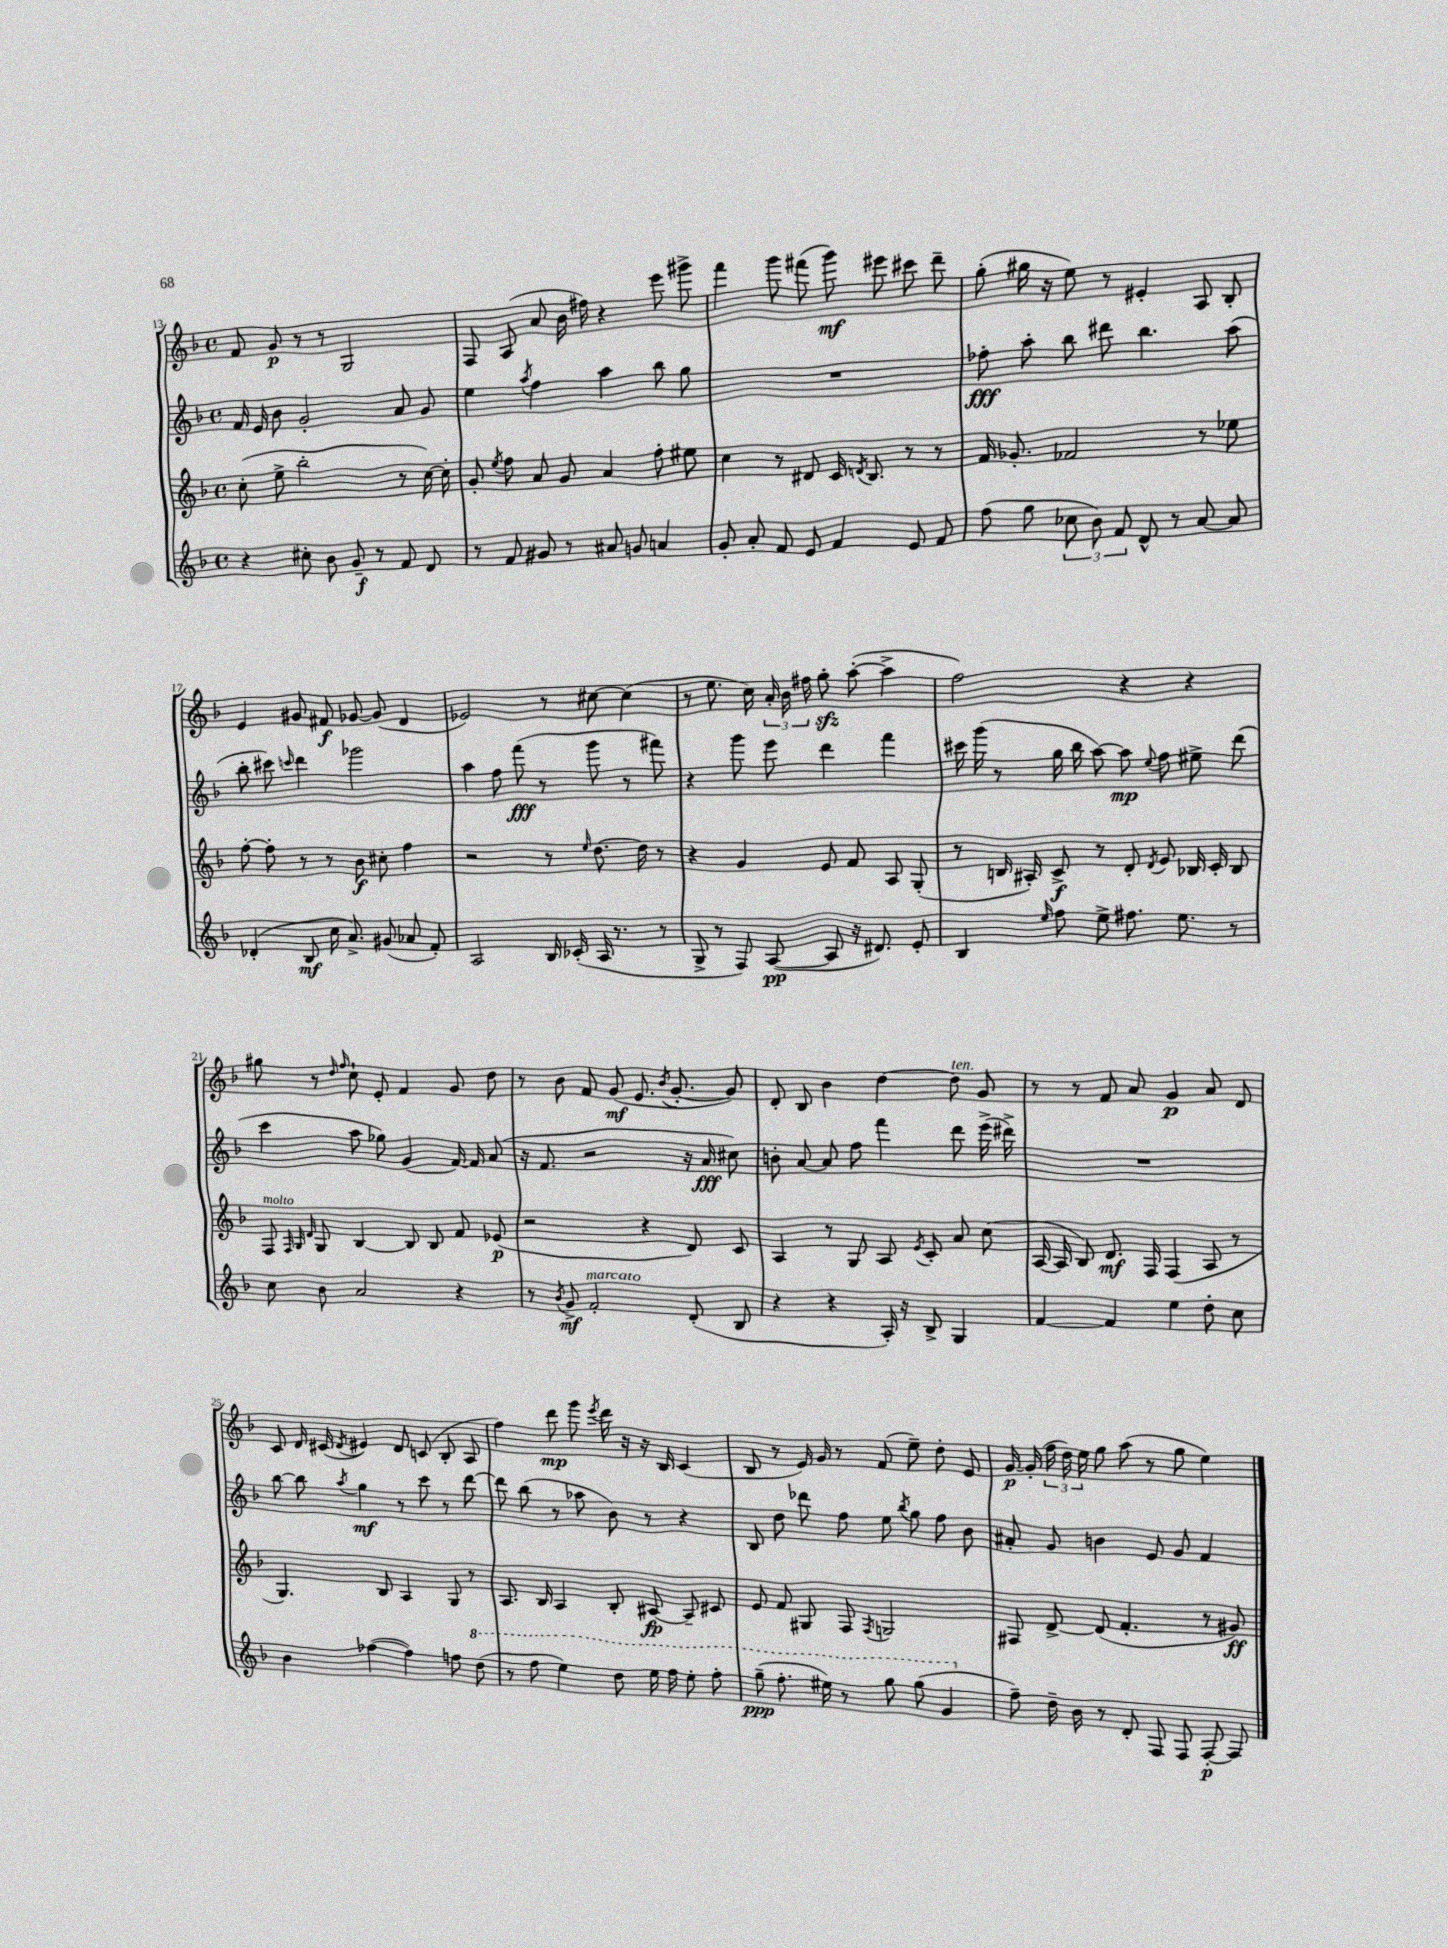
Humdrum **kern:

**kern	**dynam	**kern	**dynam	**kern	**dynam	**kern	**dynam
*part4	*part4	*part3	*part3	*part2	*part2	*part1	*part1
*staff4	*staff4	*staff3	*staff3	*staff2	*staff2	*staff1	*staff1
*clefG2	*	*clefG2	*	*clefG2	*	*clefG2	*
*k[b-]	*	*k[b-]	*	*k[b-]	*	*k[b-]	*
*M4/4	*	*M4/4	*	*M4/4	*	*M4/4	*
*met(c)	*	*met(c)	*	*met(c)	*	*met(c)	*
=13	=13	=13	=13	=13	=13	=13	=13
4r	.	(8cc'\	.	16f/	.	8f/	.
.	.	.	.	16e/	.	.	.
.	.	8ee^\	.	8b-\	.	8g/	p
8cc#X'\	.	2bb-'\	.	2g'/	.	8r	.
8b-\	.	.	.	.	.	8r	.
8g~/	f	.	.	.	.	2G/	.
8r	.	.	.	.	.	.	.
8f/	.	8r	.	8a/	.	.	.
8d/	.	[16cc\)	.	8g/	.	.	.
.	.	16cc'\]	.	.	.	.	.
=14	=14	=14	=14	=14	=14	=14	=14
8r	.	8g'/	.	4ee\	.	8F/	.
.	.	8qee/	.	.	.	.	.
8f/	.	8ff\	.	.	.	(8A/	.
.	.	.	.	8qaa/	.	.	.
8g#X/	.	8a/	.	4ff\	.	8a/	.
8r	.	8g/	.	.	.	16b-\	.
.	.	.	.	.	.	16ff#X\)	.
8a#X/	.	4a/	.	4aa\	.	4r	.
8gn/	.	.	.	.	.	.	.
4an/	.	8ff'\	.	8bb-\	.	8eee\	.
.	.	8ee#X\	.	8gg\	.	8ggg#X^\	.
=15	=15	=15	=15	=15	=15	=15	=15
8g'/	.	4cc\	.	1r	.	4fff\	.
8a'/	.	.	.	.	.	.	.
8f/	.	8r	.	.	.	8ggg\	.
8e/	.	8d#X/	.	.	.	(8fff#X\	.
4f/	.	16c/	.	.	.	8ggg\)	mf
.	.	8qdn/	.	.	.	.	.
.	.	8.B-/	.	.	.	.	.
.	.	.	.	.	.	8eee#X\	.
8e/	.	8r	.	.	.	8ccc#X\	.
8f/	.	8r	.	.	.	8ddd~\	.
=16	=16	=16	=16	=16	=16	=16	=16
(8ff\	.	16f/	.	8ff-X'\	fff	(8gg'\	.
.	.	8.g-X'/	.	.	.	.	.
8gg\	.	.	.	8aa'\	.	16gg#X\	.
.	.	.	.	.	.	16r	.
12cc-X\	.	2f-X/	.	8bb-\	.	8ee\)	.
12b-\)	.	.	.	.	.	.	.
.	.	.	.	8ddd#X\	.	8r	.
12f/	.	.	.	.	.	.	.
8d^^/	.	.	.	4.bb-\	.	4e#X'/	.
8r	.	.	.	.	.	.	.
[8a/	.	8r	.	.	.	8A/	.
8a/]	.	8ee-X\	.	(8aa\	.	8B-'/	.
!!LO:LB:g=z
=17	=17	=17	=17	=17	=17	=17	=17
(4d-X'/	.	[8ff'\	.	8bb-'\	.	4e/	.
.	.	8ff'\]	.	8ccc#X\)	.	.	.
.	.	.	.	16qqcccn/	.	.	.
8B-/	mf	8r	.	4ddd\	.	8g#X/	.
16cc\	.	8r	.	.	.	8f#X/	f
8.a^/)	.	.	.	.	.	.	.
.	.	8b-\	f	2ggg-X\	.	[8g-X/	.
(8g#X/	.	8cc#X'\	.	.	.	(8g-/]	.
8a-X/	.	4ff\	.	.	.	4d/	.
8f'/)	.	.	.	.	.	.	.
=18	=18	=18	=18	=18	=18	=18	=18
2A/	.	2r	.	4aa\	.	2e-X/)	.
.	.	.	.	8ff\	.	.	.
.	.	.	.	(8fff\	fff	.	.
16B-/	.	8r	.	8r	.	8r	.
(16c-X'/	.	.	.	.	.	.	.
.	.	16qqee/	.	.	.	.	.
16A/	.	[8.dd\	.	8ggg\	.	[8cc#X\	.
8.r	.	.	.	.	.	.	.
.	.	.	.	8r	.	(4cc#\]	.
.	.	16dd\]	.	.	.	.	.
8r	.	8r	.	8fff#X\)	.	.	.
=19	=19	=19	=19	=19	=19	=19	=19
8G^/	.	4r	.	4r	.	8r	.
8r	.	.	.	.	.	8.ee\	.
8F/)	.	4g/	.	8ggg\	.	.	.
.	.	.	.	.	.	16cc\)	.
([8A/	pp	.	.	8eee\	.	24a'/	.
.	.	.	.	.	.	24b-\	.
.	.	.	.	.	.	24ff#X\	.
8A/]	.	8e/	.	4ddd\	.	8ggzz'\	.
16r	.	8f/	.	.	.	([8aa'\	.
8.d#X/)	.	.	.	.	.	.	.
.	.	8A/	.	4fff\	.	4aa^\]	.
8e'/	.	(8G'/	.	.	.	.	.
=20	=20	=20	=20	=20	=20	=20	=20
4B-/	.	8r	.	16ccc#X\	.	2ff\)	.
.	.	.	.	(16ggg\	.	.	.
.	.	16Bn/	.	8r	.	.	.
.	.	16A#X'/)	.	.	.	.	.
16qqee/	.	.	.	.	.	.	.
8ff\	.	8c^/	f	16gg\	.	.	.
.	.	.	.	16bb-\	.	.	.
8ee^\	.	8r	.	[8aa\)	.	.	.
8.ff#X\	.	8d'/	.	8aa\]	mp	4r	.
.	.	8qd/	.	8qqee/	.	.	.
.	.	8e/	.	8ff\	.	.	.
8.ee\	.	.	.	.	.	.	.
.	.	16B-X/	.	8ee#X^\	.	4r	.
.	.	16c'/	.	.	.	.	.
8r	.	8B-/	.	(8ddd\	.	.	.
!!LO:LB:g=z
=21	=21	=21	=21	=21	=21	=21	=21
!	!	!LO:TX:a:i:t=molto	!	!	!	!	!
8cc\	.	8F/	.	4ccc\	.	8gg#X\	.
.	.	32qqF/	.	.	.	.	.
.	.	32qqG/	.	.	.	.	.
.	.	32qqd/	.	.	.	.	.
8b-\	.	8G/	.	.	.	8r	.
.	.	.	.	.	.	16qqdd/	.
.	.	.	.	.	.	16qqff/	.
2a/	.	[4B-/	.	8aa\	.	8cc`\	.
.	.	.	.	8gg-X\)	.	8e'/	.
.	.	8B-/]	.	(4g/	.	4f/	.
.	.	8B-/	.	.	.	.	.
4r	.	8f/	.	[16f/)	.	8g/	.
.	.	.	.	16f/]	.	.	.
.	.	(8e-X/	p	(8a/	.	8dd\	.
=22	=22	=22	=22	=22	=22	=22	=22
8r	.	2r	.	16r	.	8r	.
.	.	.	.	8.f/	.	.	.
8qb-/	.	.	.	.	.	.	.
8g^/	mf	.	.	.	.	8b-\	.
!LO:TX:a:i:t=marcato	!	!	!	!	!	!	!
2f'/	.	.	.	2r	.	8f/	.
.	.	.	.	.	.	(8g/	mf
.	.	4r	.	.	.	8.e/	.
.	.	.	.	.	.	8qb-/	.
.	.	.	.	.	.	[8.g'/	.
(8d'/	.	8d/)	.	16r	.	.	.
.	.	.	.	16a/	fff	.	.
8B-/	.	8c/	.	8cc#X\)	.	8g/])	.
=23	=23	=23	=23	=23	=23	=23	=23
4r	.	4A/	.	8bn'\	.	8d'/	.
.	.	.	.	[8a/	.	8B-/	.
4r	.	8r	.	8a/]	.	4b-\	.
.	.	8G/	.	8ff\	.	.	.
16A'/)	.	8A/	.	4fff\	.	[4dd\	.
16r	.	.	.	.	.	.	.
.	.	8qe/	.	.	.	.	.
8B-^/	.	8c'/	.	.	.	.	.
!	!	!	!	!	!	!LO:TX:a:i:t=ten.	!
4G/	.	8a/	.	8ddd\	.	8dd\]	.
.	.	(8cc\	.	(16eee^\	.	8g/	.
.	.	.	.	16ddd#X^\)	.	.	.
=24	=24	=24	=24	=24	=24	=24	=24
[4f/	.	[16A/	.	1r	.	8r	.
.	.	16A/]	.	.	.	.	.
.	.	8B-/)	.	.	.	8r	.
4f/]	.	8.d/	mf	.	.	8f/	.
.	.	.	.	.	.	8a/	.
.	.	16F/	.	.	.	.	.
4ee\	.	(4F/	.	.	.	4g/	p
8dd'\	.	8A/	.	.	.	8a/	.
8cc\	.	8r	.	.	.	8d/	.
!!LO:LB:g=z
=25	=25	=25	=25	=25	=25	=25	=25
4b-\	.	4.G/)	.	[8bb-\	.	8c/	.
.	.	.	.	8bb-\]	.	16d/	.
.	.	.	.	.	.	(16c#X/	.
.	.	.	.	8qaa/	.	8qd/	.
([4ff-X\	.	.	.	4gg\	mf	4e#X/)	.
.	.	8B-/	.	.	.	.	.
4ff-\])	.	4A/	.	8r	.	8d/	.
.	.	.	.	8ccc\	.	(8cn/	.
8ffn\	.	8G/	.	8r	.	8B-'/	.
*8va	*	*	*	*	*	*	*
(8ddd\	.	8r	.	[8ddd\	.	8A/	.
=26	=26	=26	=26	=26	=26	=26	=26
8r	.	8.A/	.	8ddd\]	.	4ff\)	.
8fff\	.	.	.	(8bb-\	.	.	.
.	.	16B-/	.	.	.	.	.
4eee\)	.	4A/	.	8r	.	8ddd\	mp
.	.	.	.	8aa-X\	.	8ggg\	.
.	.	.	.	.	.	8qeee/	.
8ddd\	.	8B-'/	.	8b-\)	.	16ddd\	.
.	.	.	.	.	.	16r	.
16eee\	.	[8A#X/	fp	8r	.	16r	.
16fff\	.	.	.	.	.	16B-/	.
8eee'\	.	8A#~/]	.	4r	.	(4c/	.
8fff'\	.	8c#X/	.	.	.	.	.
=27	=27	=27	=27	=27	=27	=27	=27
(8ggg~\	ppp	8e/	.	8B-/	.	8B-/	.
8.fff'\	.	8f/	.	8dd\	.	8r	.
.	.	8G#X/	.	8ddd-X\	.	16e/)	.
16eee#X\)	.	.	.	.	.	16g/	.
8r	.	8F/	.	8ff\	.	8r	.
.	.	8qF/	.	.	.	.	.
8ggg\	.	2Gn/	.	8ee\	.	(8f/	.
.	.	.	.	8qbb-/	.	.	.
(8ggg\	.	.	.	8gg\	.	8ee~\)	.
4gg/	.	.	.	8ff\	.	8dd'\	.
.	.	.	.	8b-\	.	8e/	.
=28	=28	=28	=28	=28	=28	=28	=28
*X8va	*	*	*	*	*	*	*
8ff~\)	.	8F#X/	.	8a#X'/	.	[16g/	p
.	.	.	.	.	.	(16g'/]	.
16dd~\	.	[8d^/	.	8g/	.	24ff\	.
.	.	.	.	.	.	24dd\)	.
16b-\	.	.	.	.	.	.	.
.	.	.	.	.	.	24ee\	.
8r	.	(8d/]	.	4bn\	.	8gg\	.
8d'/	.	4.f'/	.	.	.	(8aa\	.
8F/	.	.	.	8e/	.	8r	.
8F/	.	.	.	8g/	.	8gg\	.
[8F'/	p	8r	.	4f/	.	4ee\)	.
8F/]	.	8g#X/)	ff	.	.	.	.
==	==	==	==	==	==	==	==
*-	*-	*-	*-	*-	*-	*-	*-
